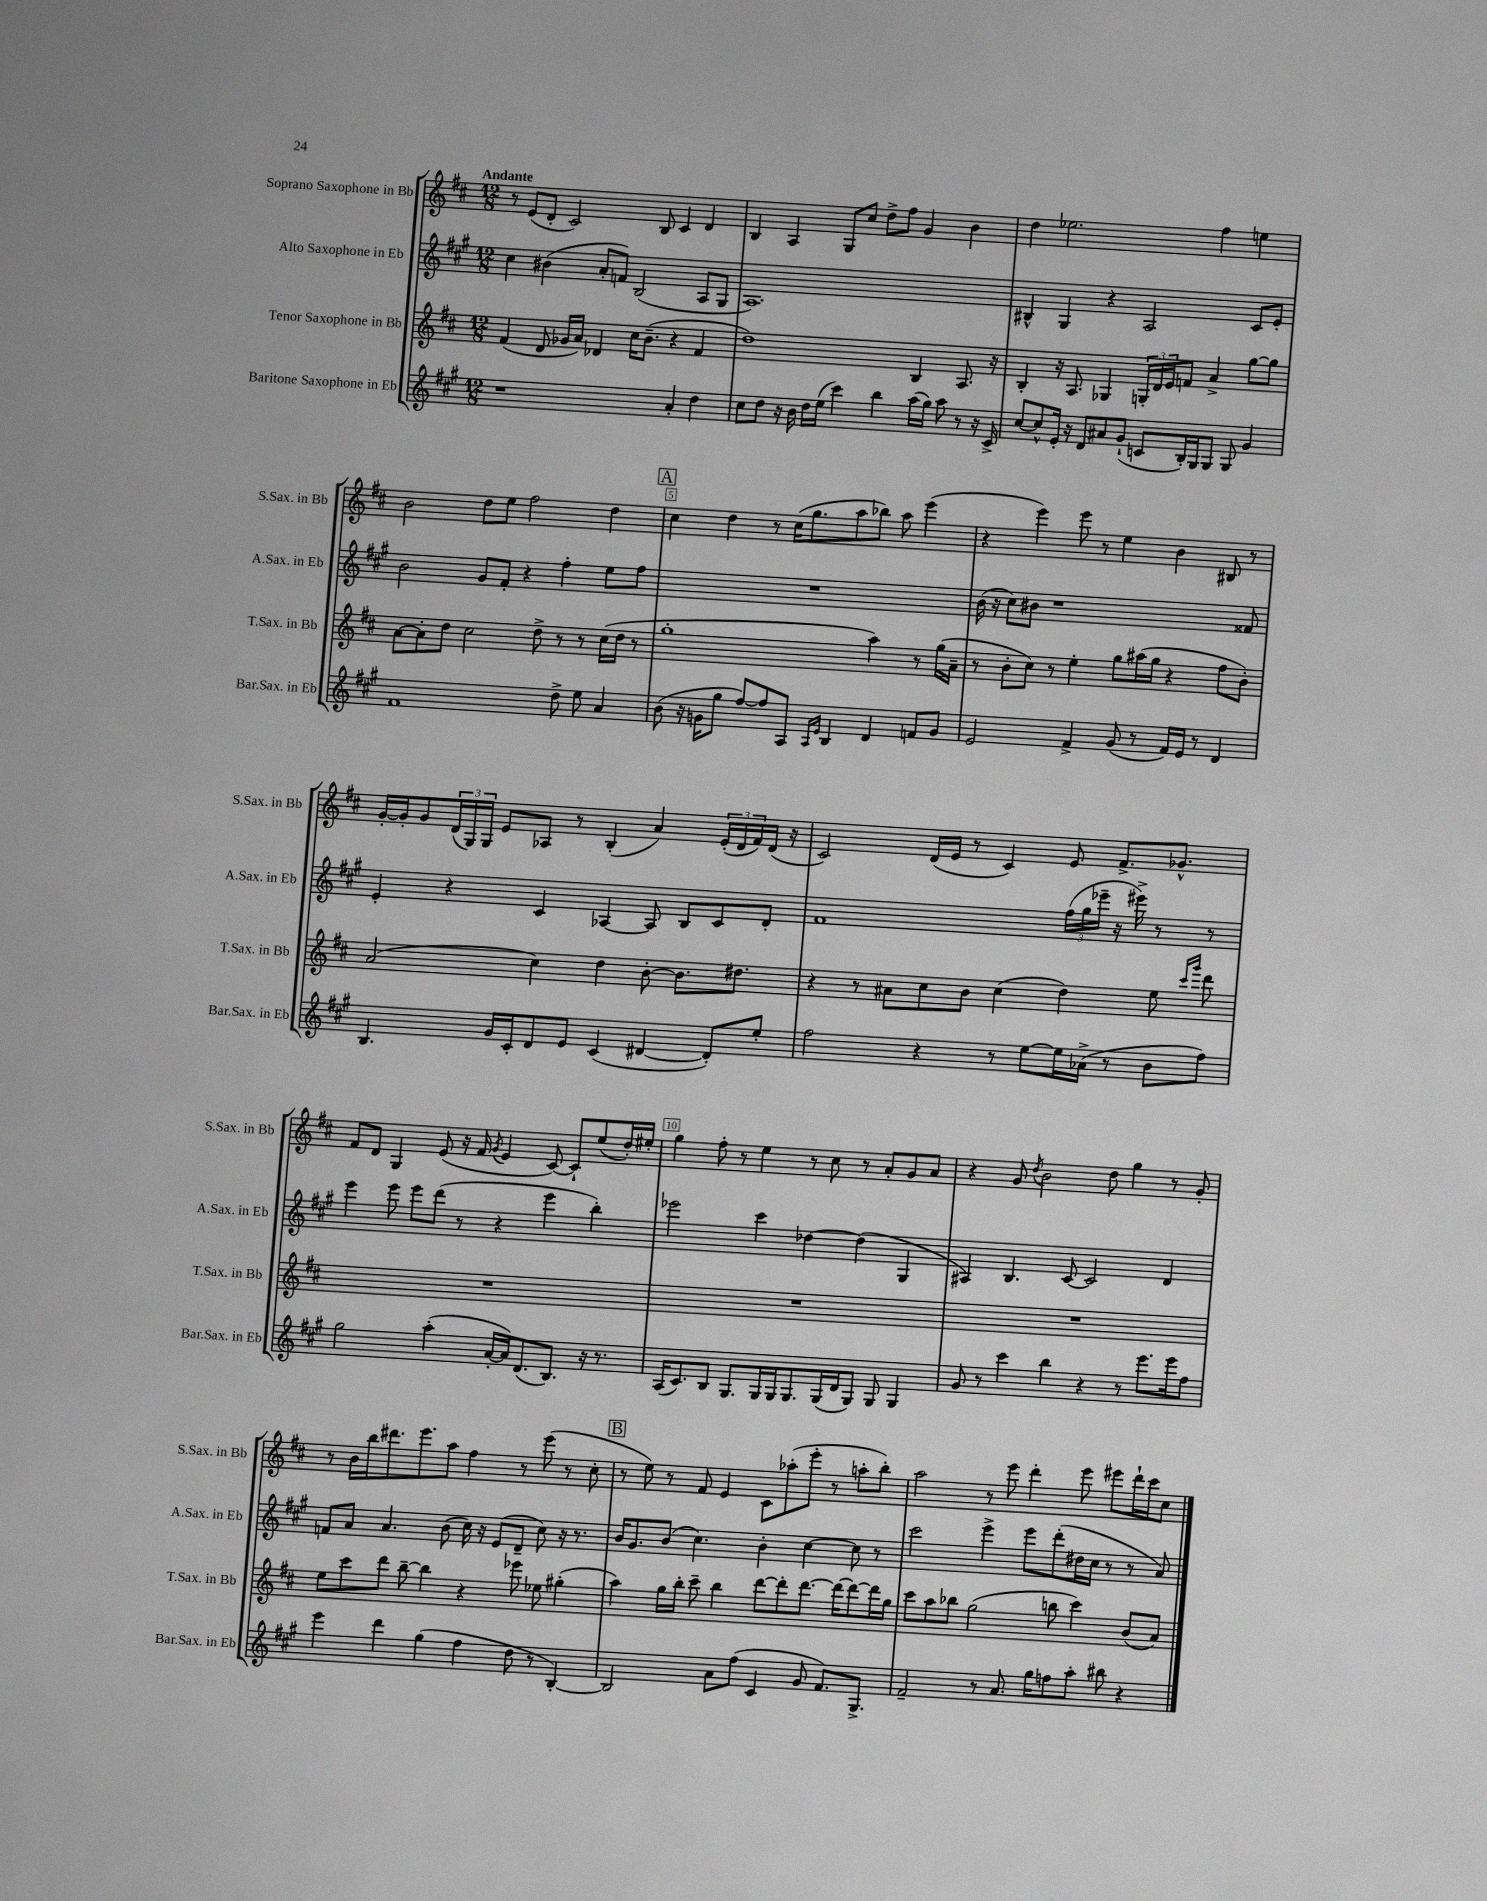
<<
\new StaffGroup <<
\new Staff = "s0" \with { instrumentName = "Soprano Saxophone in Bb" shortInstrumentName = "S.Sax. in Bb" } {
    \clef treble \key d \major \numericTimeSignature \time 12/8 \tempo "Andante"
    r8 e'8( d'8-. cis'2) b8 cis'4 d'4 |
    b4 a4 g8 cis''8 d''8-> fis''8 g'4 b'4 |
    d''4 ees''2. fis''4 e''4 |
    b'2 d''8 e''8 fis''2 d''4 |
    \mark \markup { \box "A" } cis''4 d''4 r8 cis''16( g''8. a''8 bes''8) a''8 e'''4( |
    r4 e'''4) e'''8 r8 e''4 b'4 bis8 r8 |
    g'16~-. g'16-. g'8 \tuplet 3/2 { d'16( g16) g16 } e'8 aes8 r8 b4-.( a'4) \tuplet 3/2 { e'16-.( d'16 fis'16) } d'16( r16 |
    cis'2) d'16( e'16 r8 cis'4) e'8 fis'8.-> ges'8.-^ |
    fis'8 d'8 g4 e'8( r16 fis'16 \acciaccatura { g'8 } e'4 cis'8~) cis'8-! e''8( d''16-.) eis''16-. |
    g''4 fis''8-. r8 e''4 r8 cis''8 r8 a'8-. g'8 a'8 |
    r4 g'8 \acciaccatura { d''8 } b'2 d''8 g''4 r8 g'8-. |
    r8 b'16 b''16 dis'''8. e'''8. a''8 fis''4 r8 e'''8( r8 cis''8-. |
    \mark \markup { \box "B" } r8 e''8) r8 fis'8 e'4 cis'8 aes''8-.( e'''8-. r8 a''8-. b''8-.) |
    a''2 r8 e'''8 d'''4-. e'''8 eis'''8 d'''16-! cis'''16 cis''8 \bar "|." |
}
\new Staff = "s1" \with { instrumentName = "Alto Saxophone in Eb" shortInstrumentName = "A.Sax. in Eb" } {
    \clef treble \key a \major \numericTimeSignature \time 12/8
    cis''4 bis'4( a'8-. f'8) b2( a8 gis8 |
    a1.) |
    bis4-^ gis4 r4 a2 cis'8 e'8-. |
    b'2 gis'8 fis'8-. r4 fis''4-. e''8 fis''8 |
    \mark \markup { \box "A" } R1. |
    b'16( r16 cis''8) bis'8 r1 fisis'8 |
    e'4-. r4 cis'4 aes4~ aes8 b8 cis'8 d'8-. |
    fis'1 \tuplet 3/2 { fis''16( gis''16 ees'''16-- } r16 eis'''16->) r8 r8 |
    e'''4 e'''8 e'''8 d'''8( r8 r4 e'''4 b''4-.) |
    ees'''2 cis'''4 des''4~ des''4( gis4 |
    ais4) b4. cis'8~ cis'2 d'4 |
    f'8 a'8 a'4. b'8( cis''16) r16 e'8( d'8-- cis''8) r16 r8. |
    \mark \markup { \box "B" } b'16 gis'8. b'8( cis''4.) b'4-. cis''4~ cis''8 r8 |
    cis'''2 e'''4-> e'''8 d'''8-.( dis''16 cis''16 r8 r8 a'8) \bar "|." |
}
\new Staff = "s2" \with { instrumentName = "Tenor Saxophone in Bb" shortInstrumentName = "T.Sax. in Bb" } {
    \clef treble \key d \major \numericTimeSignature \time 12/8
    fis'4( d'8 ges'16 a'16) des'4 cis''16 b'8.--( r4 fis'4 |
    d''1) b4 a8. r16 |
    b4-. r16 a8. ges4 \tuplet 3/2 { g16-. d'16 e'16 } f'8 a'4-> g''8~ g''8 |
    a'8~ a'8-. d''8 cis''2 d''8-> r8 r8 cis''16( d''16 r8 |
    \mark \markup { \box "A" } g''1-. a''4) r8 g''16( a'16-- |
    r8 b'8-. cis''8) r8 e''4-. g''8 ais''16( g''16 r4 fis''8 b'8-.) |
    a'2( cis''4) d''4 b'8~-. b'8. dis''8. |
    r4 r8 ais'8 cis''8 b'8 cis''4( d''4) e''8 \grace { cis'''16 g'''16 } d'''8 |
    R1. |
    R1. |
    R1. |
    e''8 cis'''8 d'''8 b''8~-- b''4 r4 ees'''8 ees''8 gis''4-.( |
    \mark \markup { \box "B" } a''4) g''16 b''16-. cis'''8-- b''4 d'''8~ d'''8-. d'''8.~ d'''16~ d'''8~ d'''16 g''16 |
    cis'''8 a''8 bes''8 g''2( b''8 cis'''4) b'8( a'8) \bar "|." |
}
\new Staff = "s3" \with { instrumentName = "Baritone Saxophone in Eb" shortInstrumentName = "Bar.Sax. in Eb" } {
    \clef treble \key a \major \numericTimeSignature \time 12/8
    r1 a'4-. d''4 |
    cis''8 d''8 r16 b'16 d''16 e''16( cis'''4) b''4 a''16( gis''16) a''8 r8 r16 cis'16-> |
    cis''8~ cis''8-^ e'16-. r16 d'8 ais'8 gis'8-!( c'8 b16-.) gis16 gis8 gis8 gis'4 |
    fis'1 d''8-> e''8 a'4 |
    \mark \markup { \box "A" } b'8( r16 g'16 gis''8 fis''8~) fis''8 a8 \grace { a16 e'16 } b4 d'4 f'8 g'8 |
    e'2 fis'4-> gis'8( r8 fis'16) e'16 r8 d'4 |
    b4. gis'16 cis'16-. d'8 e'8 cis'4( dis'4~ dis'8-.) e''8-. |
    fis''2 r4 r8 e''8~ e''16 aes'16->( r8 b'8 fis''8) |
    gis''2 a''4-.( a'16~-. a'16) d'8.( b8.) r16 r8. |
    a16( cis'8.) b8 gis8. gis16 gis16 gis8. gis16( d'16 gis8) gis8 gis4 |
    gis'8 r8 cis'''4 b''4 r4 r8 e'''8. e'''16 fis''8 |
    e'''4 d'''4 gis''4( fis''4 d''8 r8 b4~-.) |
    \mark \markup { \box "B" } b2 a'8 fis''8( cis'4 gis'8 fis'8.) gis8.-> |
    fis'2-- r8 a'8. gis''16 f''8 a''8-. bis''8 r4 \bar "|." |
}
>>
>>
\layout { \context { \Score \override BarNumber.break-visibility = ##(#f #t #t) barNumberVisibility = #(every-nth-bar-number-visible 5) \override BarNumber.stencil = #(make-stencil-boxer 0.1 0.3 ly:text-interface::print) } }
